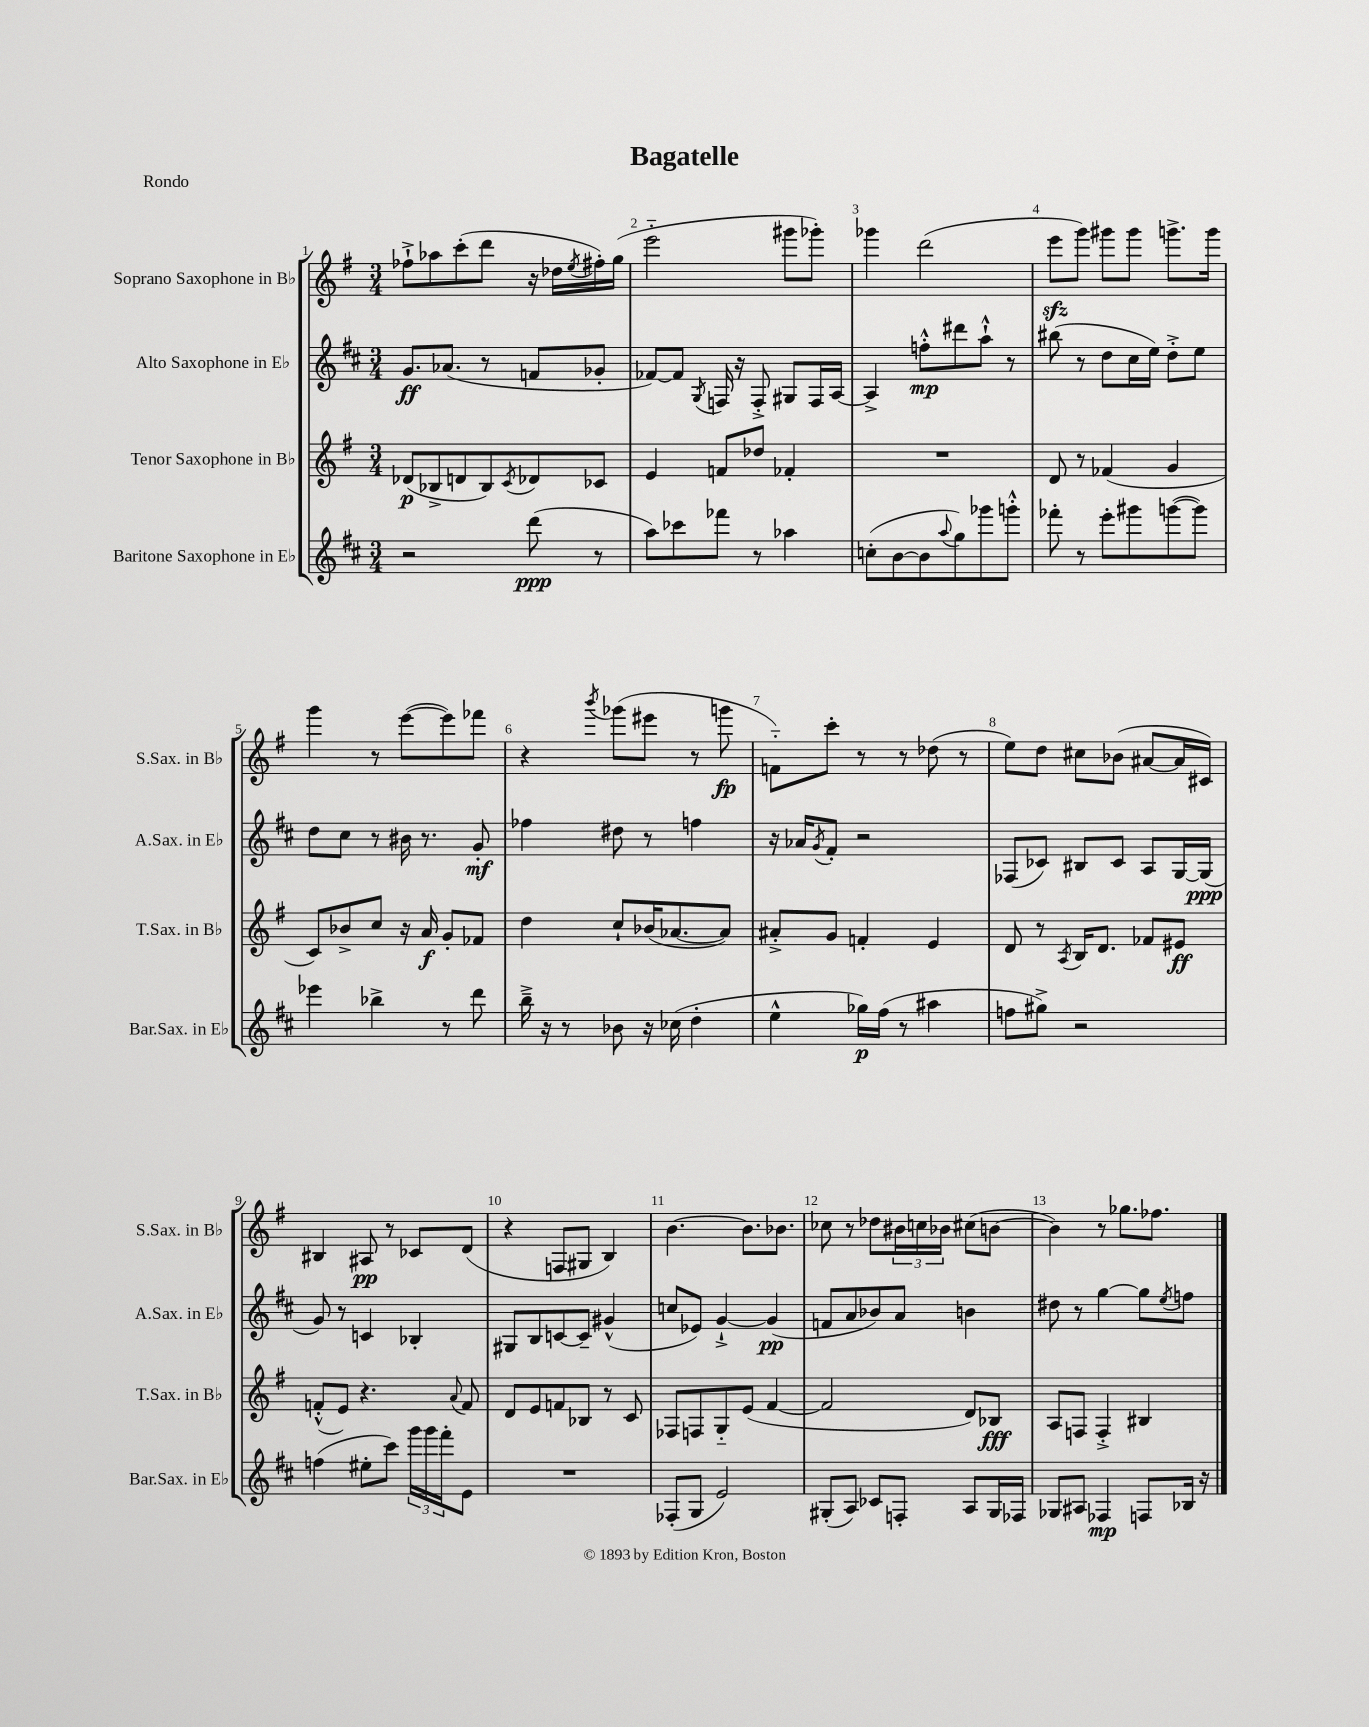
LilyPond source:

\header { title = "Bagatelle" piece = "Rondo" }
<<
\new StaffGroup <<
\new Staff = "s0" \with { instrumentName = "Soprano Saxophone in Bb" shortInstrumentName = "S.Sax. in Bb" } {
    \clef treble \key g \major \numericTimeSignature \time 3/4
    fes''8-!-> aes''8 c'''8-.( d'''8 r16 des''16 \acciaccatura { e''8 } fis''16-.) g''16( |
    e'''2-_ gis'''8 ges'''8-.) |
    ges'''4 d'''2( |
    e'''8\sfz g'''8) gis'''8 gis'''8 g'''8.-> g'''16 |
    g'''4 r8 e'''8~( e'''8) fes'''8 |
    r4 \acciaccatura { b'''8 } ges'''8( eis'''8 r8 g'''8\fp |
    f'8-_) c'''8-. r8 r8 des''8( r8 |
    e''8) d''8 cis''8 bes'8( ais'8~ ais'16 cis'16) |
    bis4 ais8\pp r8 ces'8 d'8( |
    r4 f8 gis8 b4) |
    b'4.~ b'8. bes'8. |
    ces''8 r8 des''8 \tuplet 3/2 { bis'16 c''16 bes'16 } cis''8( b'8~ |
    b'4) r8 ges''8. fes''8. \bar "|." |
}
\new Staff = "s1" \with { instrumentName = "Alto Saxophone in Eb" shortInstrumentName = "A.Sax. in Eb" } {
    \clef treble \key d \major \numericTimeSignature \time 3/4
    g'8.\ff aes'8.( r8 f'8 ges'8-. |
    fes'8~) fes'8 \acciaccatura { g8 } f16 r16 f8-.-> gis8 f16 a16~ |
    a4-> f''8-.-^\mp dis'''8 a''8-!-^ r8 |
    bis''8( r8 d''8 cis''16 e''16) d''8-.-> e''8 |
    d''8 cis''8 r8 bis'16 r8. g'8-.\mf |
    fes''4 dis''8 r8 f''4 |
    r16 aes'16 \acciaccatura { g'8 } fis'8-. r2 |
    fes8( ces'8) bis8 ces'8 a8 g16~ g16\ppp( |
    g'8) r8 c'4 bes4-. |
    gis8 b8 c'8~ c'8-- gis'4-^( |
    c''8 ees'8) g'4~-!-> g'4\pp( |
    f'8 a'8 bes'8) a'8 b'4 |
    dis''8 r8 g''4~ g''8 \acciaccatura { e''8 } f''8 \bar "|." |
}
\new Staff = "s2" \with { instrumentName = "Tenor Saxophone in Bb" shortInstrumentName = "T.Sax. in Bb" } {
    \clef treble \key g \major \numericTimeSignature \time 3/4
    des'8\p( bes8-> d'8 bes8) \acciaccatura { c'8 } des'8 ces'8 |
    e'4 f'8 des''8 fes'4-. |
    R2. |
    d'8 r8 fes'4( g'4 |
    c'8) bes'8-> c''8 r16 a'16\f g'8-. fes'8 |
    d''4 c''8-! bes'16( aes'8.~ aes'8) |
    ais'8-.-> g'8 f'4-. e'4 |
    d'8 r8 \acciaccatura { a8 } b16 d'8. fes'8 eis'8\ff |
    f'8-.-^( e'8) r4. \appoggiatura { a'8 } f'8 |
    d'8 e'8 f'8 bes8 r8 c'8 |
    fes8 f8 g8-_ e'8( fis'4~ |
    fis'2 d'8) bes8\fff |
    a8 f8 f4-.-> bis4 \bar "|." |
}
\new Staff = "s3" \with { instrumentName = "Baritone Saxophone in Eb" shortInstrumentName = "Bar.Sax. in Eb" } {
    \clef treble \key d \major \numericTimeSignature \time 3/4
    r2 d'''8\ppp( r8 |
    a''8) ces'''8 fes'''8 r8 aes''4 |
    c''8-.( b'8~ b'8 \appoggiatura { a''8 } g''8) ges'''8 g'''8-.-^ |
    fes'''8-. r8 e'''8-. gis'''8 g'''8~( g'''8) |
    ees'''4 bes''4-> r8 d'''8 |
    b''16---> r16 r8 bes'8 r16 ces''16( d''4-. |
    e''4-^ ges''16\p) fis''16( r8 ais''4 |
    f''8 gis''8->) r2 |
    f''4( eis''8-. cis'''8) \tuplet 3/2 { g'''16 g'''16 fis'''16-. } e'8 |
    R2. |
    fes8-.( g8 e'2) |
    gis8-.( a8) ces'8 f8-. a8 gis16 fes16 |
    ges8 ais8 fes4\mp f8 bes16 r16 \bar "|." |
}
>>
>>
\layout { \context { \Score \override BarNumber.break-visibility = ##(#f #t #t) barNumberVisibility = #all-bar-numbers-visible } }
